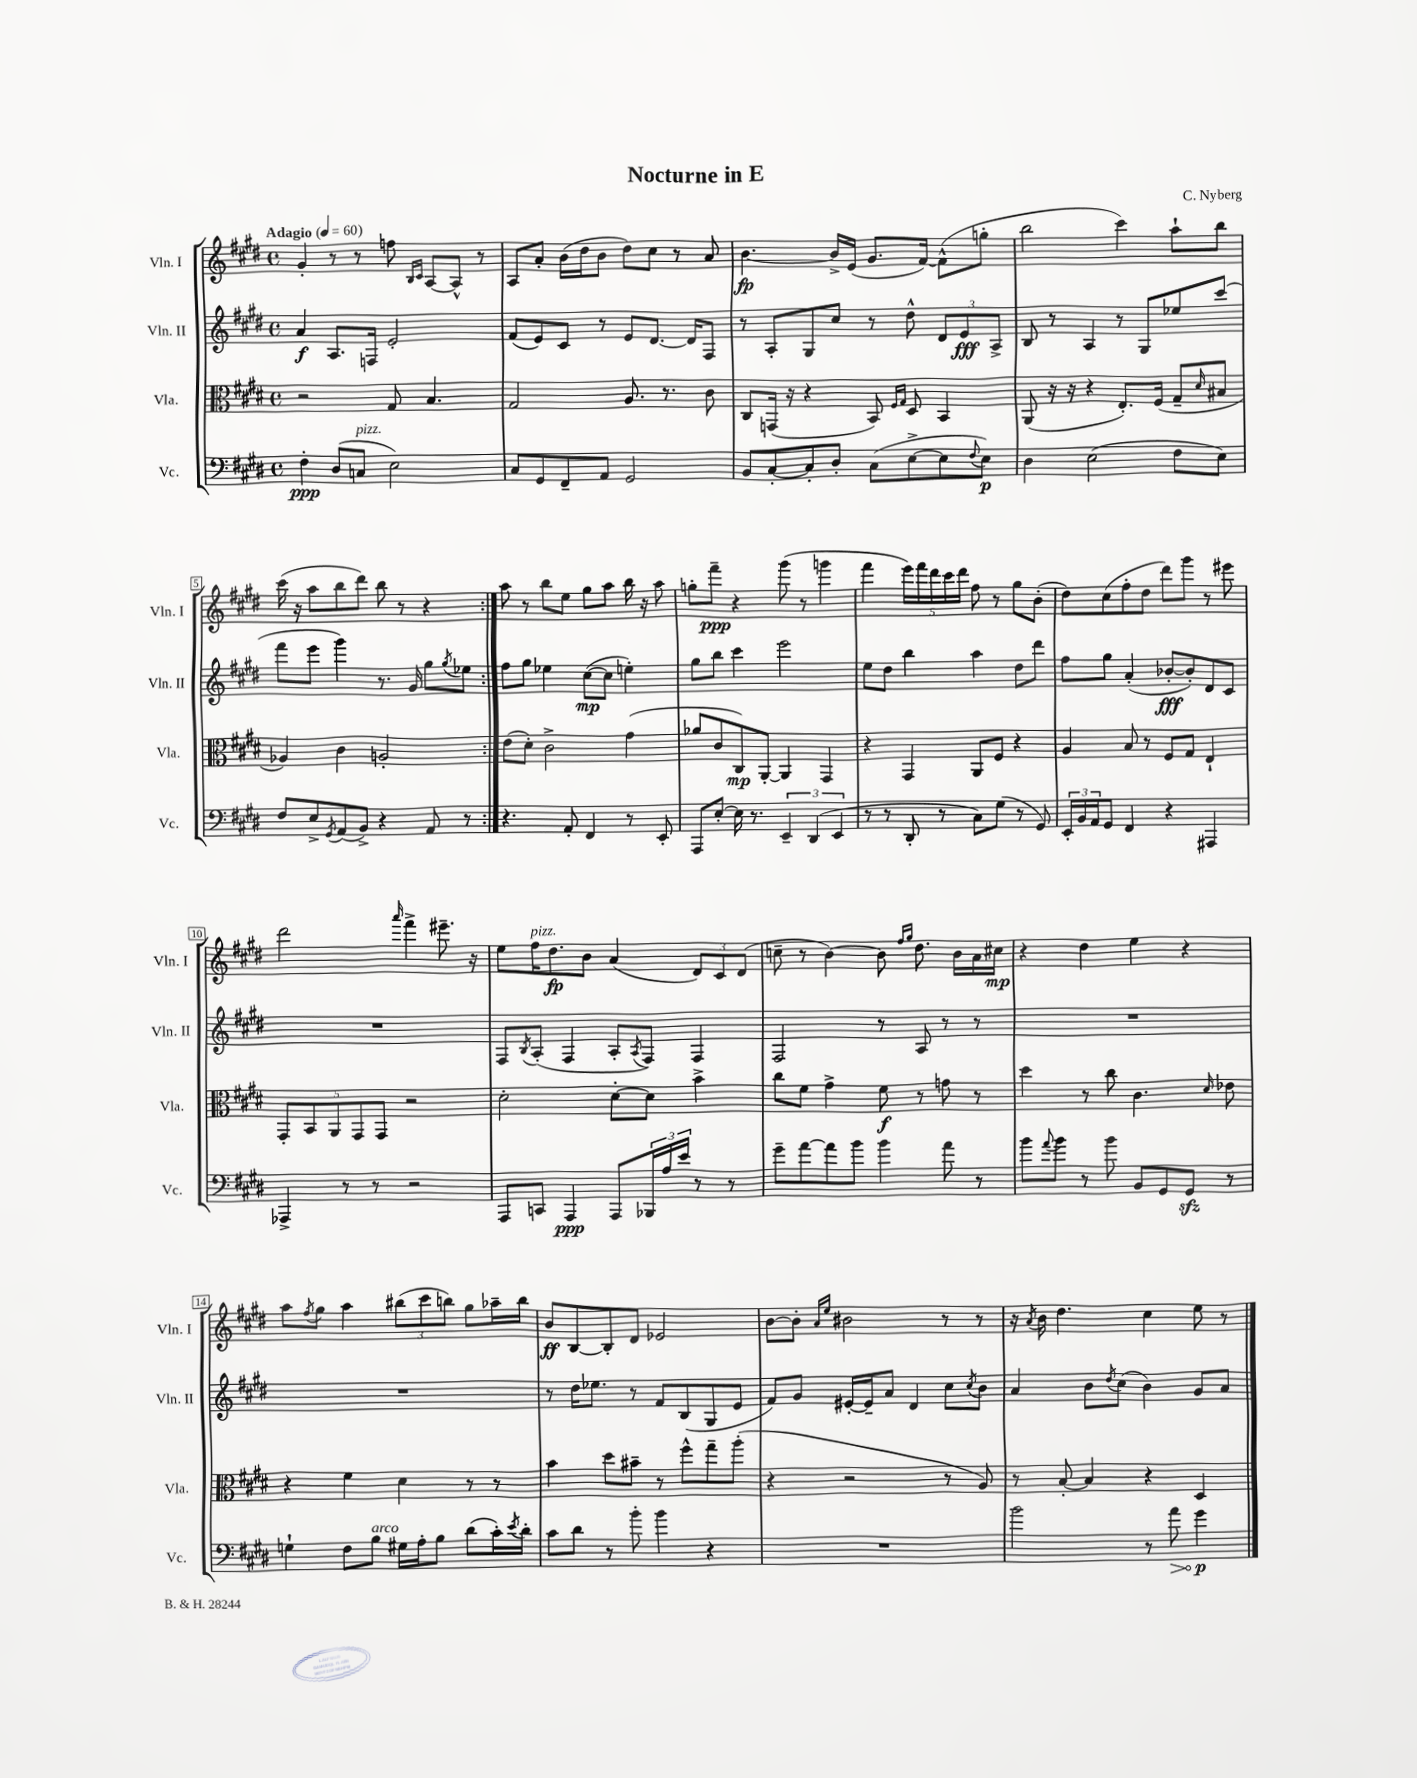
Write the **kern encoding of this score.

**kern	**kern	**kern	**kern
*staff4	*staff3	*staff2	*staff1
*clefF4	*clefC3	*clefG2	*clefG2
*k[f#c#g#d#]	*k[f#c#g#d#]	*k[f#c#g#d#]	*k[f#c#g#d#]
*M4/4	*M4/4	*M4/4	*M4/4
*met(c)	*met(c)	*met(c)	*met(c)
*MM60	*MM60	*MM60	*MM60
4F#'\	2r	4a/	4g#'/
(8D#/L	.	8.A/L	8r
8C/J	.	.	8r
.	.	16F/Jk	.
2E\)	8G#/	2e'/	8ff\
.	.	.	16qqB/LL
.	.	.	16qqc#/JJ
.	4.B/	.	[8A/L
.	.	.	8A^^/]J
.	.	.	8r
=	=	=	=
8C#/L	2G#/	(8f#/L	8A/L
8GG#/	.	8e/)	8a'/J
8FF#~/	.	8c#/J	(16b\LL
.	.	.	16dd#\J
8AA/J	.	8r	8b\J
2GG#/	8.A/	8e/L	8dd#\L)
.	.	[8.d#/J	8cc#\J
.	8.r	.	.
.	.	.	8r
.	.	16d#/]LK	.
.	8c#\	8F#/J	8a/
=	=	=	=
8BB/L	8C#/L	8r	[4.b\
[8C#'/	(16GG/Jk	8A'/L	.
.	16r	.	.
8C#'/]	4r	8G#/	.
8D#'/J	.	8cc#/J	16b^/]LL
.	.	.	(16e/JJ
(8C#\L	8BB/)	8r	8.g#/L
.	16qqF#/LL	.	.
.	16qqG#/JJ	.	.
[8E^\	8D#/	8dd#^^\	.
.	.	.	[16f#/Jk)
8E\]	4BB/	12d#/L	(8f#^^\]L
.	.	12e/	.
8qqF#/	.	.	.
8E\J)	.	.	8gg'\J
.	.	12A^/J	.
=	=	=	=
4D#\	(8AA/	8B/	2bb\
.	16r	8r	.
.	16r	.	.
(2E\	4r	4A/	.
.	8.E'/L)	8r	4ccc#\)
.	.	8G#/L	.
.	(16F#/Jk	.	.
8F#\L	8G#~/L	8ee-/	8aa`\L
.	16qqd#/	.	.
8E\J)	8B#/J	(8ccc#/J	8bb\J
=	=	=	=
8F#/L	4A-/)	8fff#\L	(16ccc#\
.	.	.	16r
8E^/	.	8eee\J	8aa\L
8qGG#/	.	.	.
(8AA/	4c#\	4ggg#\)	8bb\
8BB^/J)	.	.	8ddd#\J)
4r	2A'/	8.r	8bb\
.	.	.	8r
.	.	16g#/	.
8AA/	.	8gg#\L	4r
.	.	8qgg#/	.
8r	.	8ee-\J	.
=:|!	=:|!	=:|!	=:|!
4.r	(8e\L	8ff#\L	8aa\
.	8d#'\J)	8gg#\J	8r
.	2c#^\	4ee-\	8bb\L
8AA'/	.	.	8ee\J
4FF#/	.	([8cc#\L	8gg#\L
.	.	8cc#\]J	8aa\J
8r	(4g#\	4ee'\)	16bb\
.	.	.	16r
8EE'/	.	.	8aa\
=	=	=	=
8AAA/L	8a-/L	8gg#\L	8gg'\L
[8E'/J	8c#/	8bb\J	8fff#~\J
16E\]	8C#/)	4ccc#\	4r
8.r	.	.	.
.	[8AA'/J	.	.
6EE~/	4AA/]	2eee\	(8ggg#\
.	.	.	8r
(6DD#/	.	.	.
.	4GG#/	.	4ggg\
6EE/	.	.	.
=	=	=	=
8r	4r	8ee\L	4fff#\
8r	.	8dd#\J	.
8DD#'/	4GG#/	4bb\	20eee\LL)
.	.	.	20fff#\
.	.	.	20ddd#\
8r	.	.	.
.	.	.	20ccc#\
.	.	.	20ddd#\JJ
8C#\L)	8AA/L	4aa\	8ff#\
(8G#\J	8F#/J	.	8r
8r	4r	8dd#\L	8gg#\L
8GG#/)	.	8ddd#\J	(8b'\J
=	=	=	=
24EE'/LL	4A/	8ff#\L	8dd#\L)
24BB/	.	.	.
24AA/J	.	.	.
8GG#/J	.	8gg#\J	(8cc#\
4FF#/	8B/	(4a'/	8ff#'\
.	8r	.	8dd#\J
4r	8F#/L	[8b-'/L	8ddd#\L)
.	8G#/J	8b-'/])	8ggg#\J
4AAA#/	4E`/	8d#/	8r
.	.	8c#/J	8eee#\
=	=	=	=
4AAA-^/	10GG#'/L	1r	2ddd#\
.	10BB/	.	.
.	10AA/	.	.
8r	.	.	.
.	10GG#/	.	.
8r	.	.	.
.	10GG#/J	.	.
.	.	.	16qqaaa/
2r	2r	.	4fff#^\
.	.	.	8.eee#~\
.	.	.	16r
=	=	=	=
8AAA/L	2d#'\	8F#/L	8ee\L
.	.	8qB/	.
8CC/J	.	(8A'/J	16ff#\K
.	.	.	8.dd#\
4AAA/	.	4F#/	.
.	.	.	8b\J
8AAA/L	[8d#'\L	8A'/L	(4a/
.	.	8qA/	.
24BBB-/L	8d#\]J	8F#/J)	.
24A/	.	.	.
24e/JJ	.	.	.
8r	4b^\	4F#/	12d#/L)
.	.	.	12c#/
8r	.	.	.
.	.	.	(12d#/J
=	=	=	=
8g#~\L	8cc#\L	2F#/	8cc~\
[8a\	8f#\J	.	8r
8a\]	4g#^\	.	[4b\)
8b\J	.	.	.
4b\	8f#\	8r	8b\]
.	.	.	16qqff#/LL
.	.	.	16qqgg#/JJ
.	8r	8A/	8.dd#\
8a\	8g\	8r	.
.	.	.	16b\LL
8r	8r	8r	16a\
.	.	.	16cc#\JJ
=	=	=	=
8b\L	4dd#\	1r	4r
8qqa/	.	.	.
8b\J	.	.	.
8r	8r	.	4dd#\
8b\	8cc#\	.	.
8BB/L	4.c#\	.	4ee\
8GG#/	.	.	.
8GG#/J	.	.	4r
.	16qqd#/	.	.
8r	8e-\	.	.
=	=	=	=
4G`\	4r	1r	8aa\L
.	.	.	8qff#/
.	.	.	8gg#\J
8F#\L	4f#\	.	4aa\
8B\J	.	.	.
16G#\LL	4d#\	.	(12bb#\L
16A'\J	.	.	.
.	.	.	12ccc#\
8B\J	.	.	.
.	.	.	12bb\J)
(8d#\L	8r	.	8gg#\L
16c#'\L)	8r	.	16aa-~\L
8qe/	.	.	.
16d#'\JJ	.	.	16bb\JJ
=	=	=	=
8c#\L	4b\	8r	8b/L
8d#\J	.	16dd#\LK	[8B/
.	.	8.ee-\J	.
8r	8dd#\L	.	8B'/]
8b'\	8b#~\J	8r	8d#/J
4b\	8r	8f#/L	2e-/
.	8ff#^^\L	(8B/	.
4r	8gg#~\	8G#/	.
.	(8aa'\J	8e/J	.
=	=	=	=
1r	4r	8f#/L)	[8b\L
.	.	8g#/J	8b'\]J
.	.	.	16qqa/LL
.	.	.	16qqee/JJ
.	2r	[16e#'/LL	2b#\
.	.	16e#~/]J	.
.	.	8a/J	.
.	.	4d#/	.
.	8r	8cc#\L	8r
.	.	8qcc#/	.
.	8A/)	8b\J	8r
=	=	=	=
2b\	8r	4a/	16r
.	.	.	8qa/
.	.	.	16b\
.	[8B'/	.	4.dd#\
.	4B/]	8b\L	.
.	.	8qdd#/	.
.	.	(8cc#\J	.
8r	4r	4b\)	4cc#\
8a\	.	.	.
4g#\	4D#/	8g#/L	8ee\
.	.	8a/J	8r
==	==	==	==
*-	*-	*-	*-
